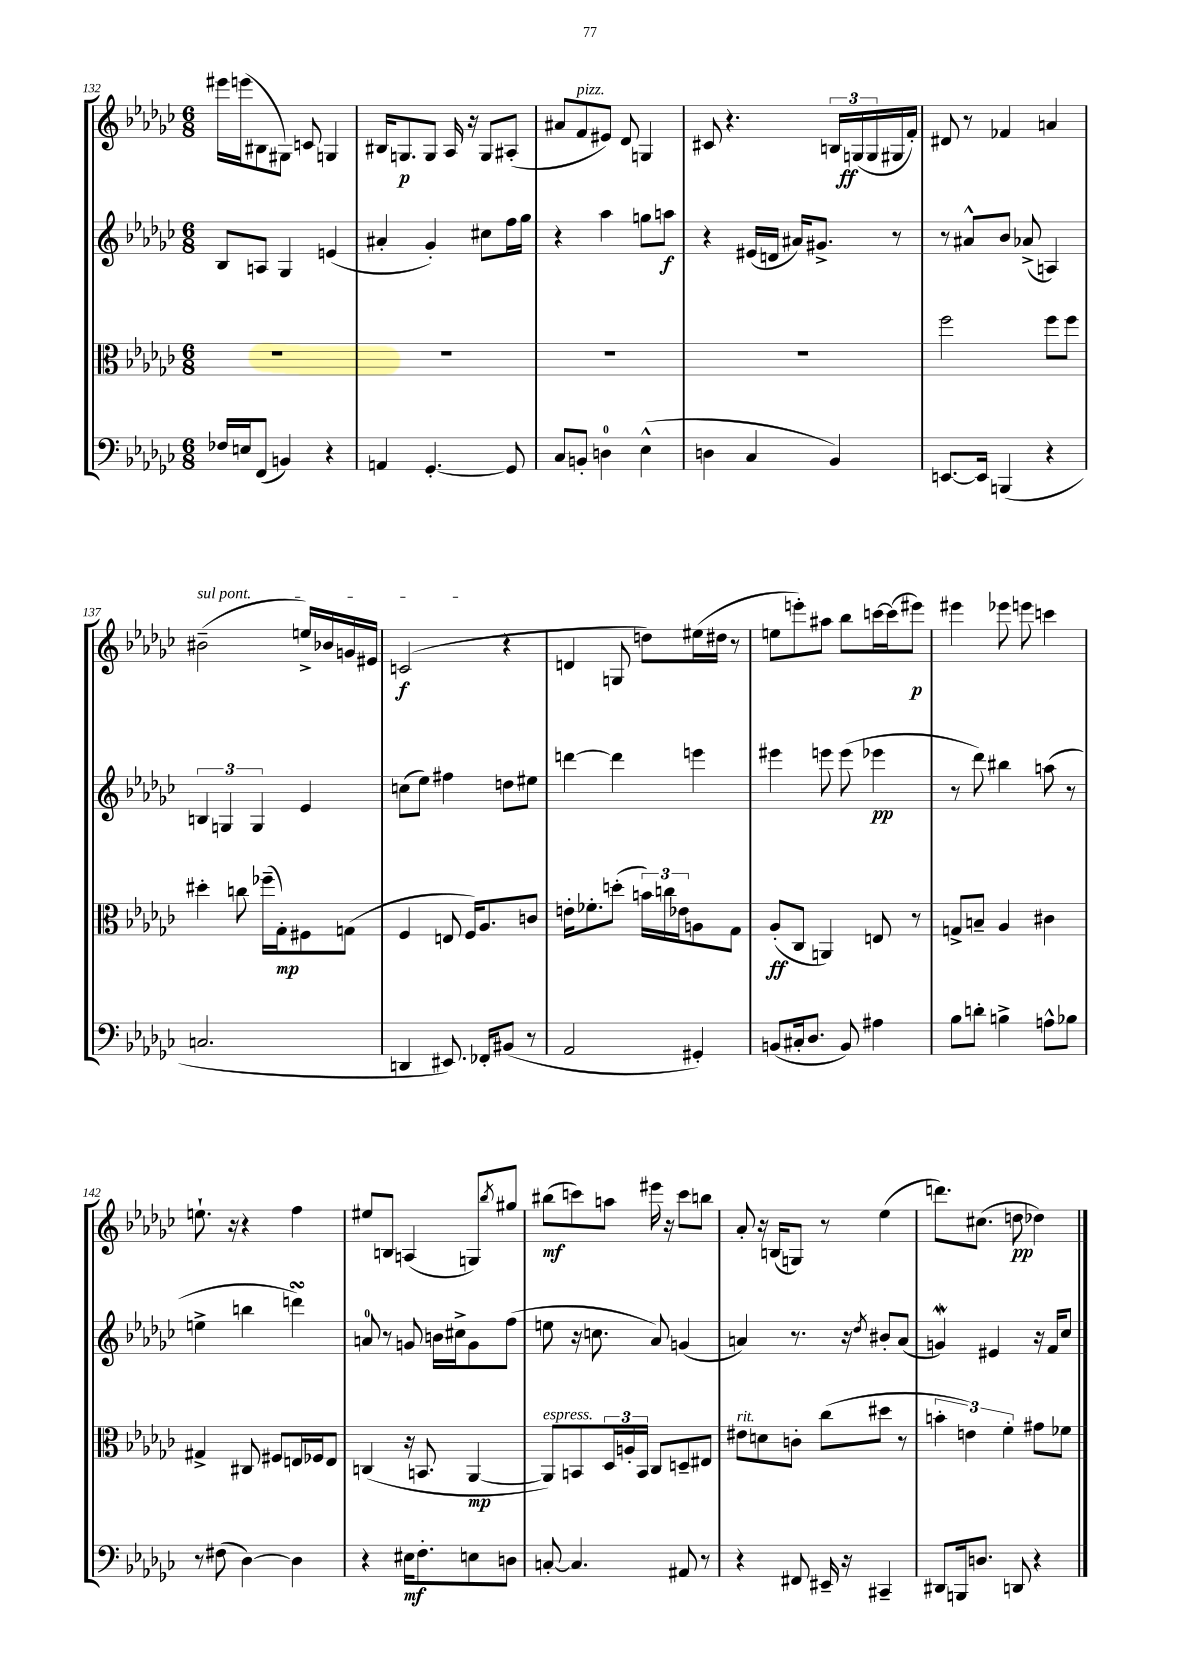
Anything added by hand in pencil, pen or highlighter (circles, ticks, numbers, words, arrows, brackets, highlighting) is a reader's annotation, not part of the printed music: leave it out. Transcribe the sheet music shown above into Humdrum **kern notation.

**kern	**kern	**kern	**kern
*staff4	*staff3	*staff2	*staff1
*clefF4	*clefC3	*clefG2	*clefG2
*k[b-e-a-d-g-c-]	*k[b-e-a-d-g-c-]	*k[b-e-a-d-g-c-]	*k[b-e-a-d-g-c-]
*M6/8	*M6/8	*M6/8	*M6/8
16F-	2.r	8B-	16eee#
16E	.	.	(16eee
(8FF	.	8A	8B#
4BB)	.	4G-	8G#)
.	.	.	8c
4r	.	(4e	4G
=	=	=	=
4AA	2.r	4a#'	16B#
.	.	.	8.G
[4.GG-'	.	4g-')	8G
.	.	.	16A-
.	.	.	16r
.	.	8cc#	8G
8GG-]	.	16ff	(8A#'
.	.	16gg-	.
=	=	=	=
8C-	2.r	4r	8a#
8BB'	.	.	8f
4D	.	4aa-	8e#)
.	.	.	8d-
(4E-^^	.	8gg	4G
.	.	8aa	.
=	=	=	=
4D	2.r	4r	8c#
.	.	.	4.r
4C-	.	(16e#	.
.	.	16d	.
.	.	16a#)	.
.	.	8.g#^	.
4BB-)	.	.	24B
.	.	.	(24G
.	.	.	24G
.	.	8r	16G#
.	.	.	16f')
=	=	=	=
[8.EE	2ff	8r	8d#
.	.	8a#^^	8r
16EE]	.	.	.
(4BBB	.	8b-	4f-
.	.	(8a-^	.
4r	8ff	4A)	4a
.	8ff	.	.
=	=	=	=
2.C	4dd#'	6B	(2b#~
.	.	6G	.
.	8cc	.	.
.	.	6G	.
.	(16ff-~	.	.
.	16G-')	.	.
.	8F#	4e-	16ee^)
.	.	.	16b-
.	(8G	.	16g
.	.	.	16e#
=	=	=	=
4DD	4F	(8cc	(2c
.	.	8ee-)	.
8.EE#)	8E	4ff#	.
.	16F)	.	.
16FF-'	8.A-	.	.
(8BB#	.	8dd	4r
8r	8c	8ee#	.
=	=	=	=
2AA-	16e'	[4ddd	4d
.	8.f-'	.	.
.	(8dd'	4ddd]	8G
.	24b)	.	8dd)
.	24cc	.	.
.	24e-	.	.
4GG#')	8A	4eee	(16ee#
.	.	.	16dd#
.	8G-	.	8r
=	=	=	=
(8BB	(8A-'	4eee#	8ee
16C#'	8C-	.	8eee')
8.D-	.	.	.
.	4AA)	8eee	8aa#
8BB)	.	(8eee	8bb-
4A#	8E	4eee-	[16ccc
.	.	.	(16ccc]
.	8r	.	8eee#)
=	=	=	=
8B-	8G^	8r	4eee#
8d'	8B~	8ddd-)	.
4B^	4A-	4bb#	8eee-
.	.	.	8eee
8A^^	4c#	(8aa	4ccc
8B-	.	8r	.
=	=	=	=
8r	4G#^	4ee^	8.ee`
(8F#	.	.	.
.	.	.	16r
[4D-)	8C#	4bb	4r
.	8F#	.	.
4D-]	16E	4ddd)	4ff
.	16F-	.	.
.	8E	.	.
=	=	=	=
4r	(4C	8a	8ee#
.	.	8r	8B
16E#	16r	8g	(4A
8.F'	8.BB	.	.
.	.	16b	.
.	.	16cc#^	.
8E	[4AA-	8g	8G)
.	.	.	8qbb-
8D	.	(8ff	8gg#
=	=	=	=
[8C'	8AA-])	8ee	(8bb#
4.C]	8BB	16r	8ccc)
.	.	8.cc	.
.	24D-	.	8aa
.	24A'	.	.
.	24BB	.	.
.	8C-	8a-)	16eee#
.	.	.	16r
8AA#	8D~	(4g	8ccc
8r	8E#	.	8bb
=	=	=	=
4r	8e#	4a)	8a-'
.	8d	.	16r
.	.	.	(16B
8FF#	8c'	8.r	8G)
16EE#~	(8cc-	.	8r
16r	.	16r	.
.	.	8qdd-	.
4CC#~	8dd#	8b#'	(4ee-
.	8r	(8a	.
=	=	=	=
8DD#	6b'	4g)	8.ddd)
16BBB	.	.	.
.	6e)	.	.
8.D	.	.	(8.cc#
.	.	4e#	.
.	6f'	.	.
8DD	.	.	8dd
4r	8g#	16r	4dd-)
.	.	16f	.
.	8f-	8cc-	.
==	==	==	==
*-	*-	*-	*-
